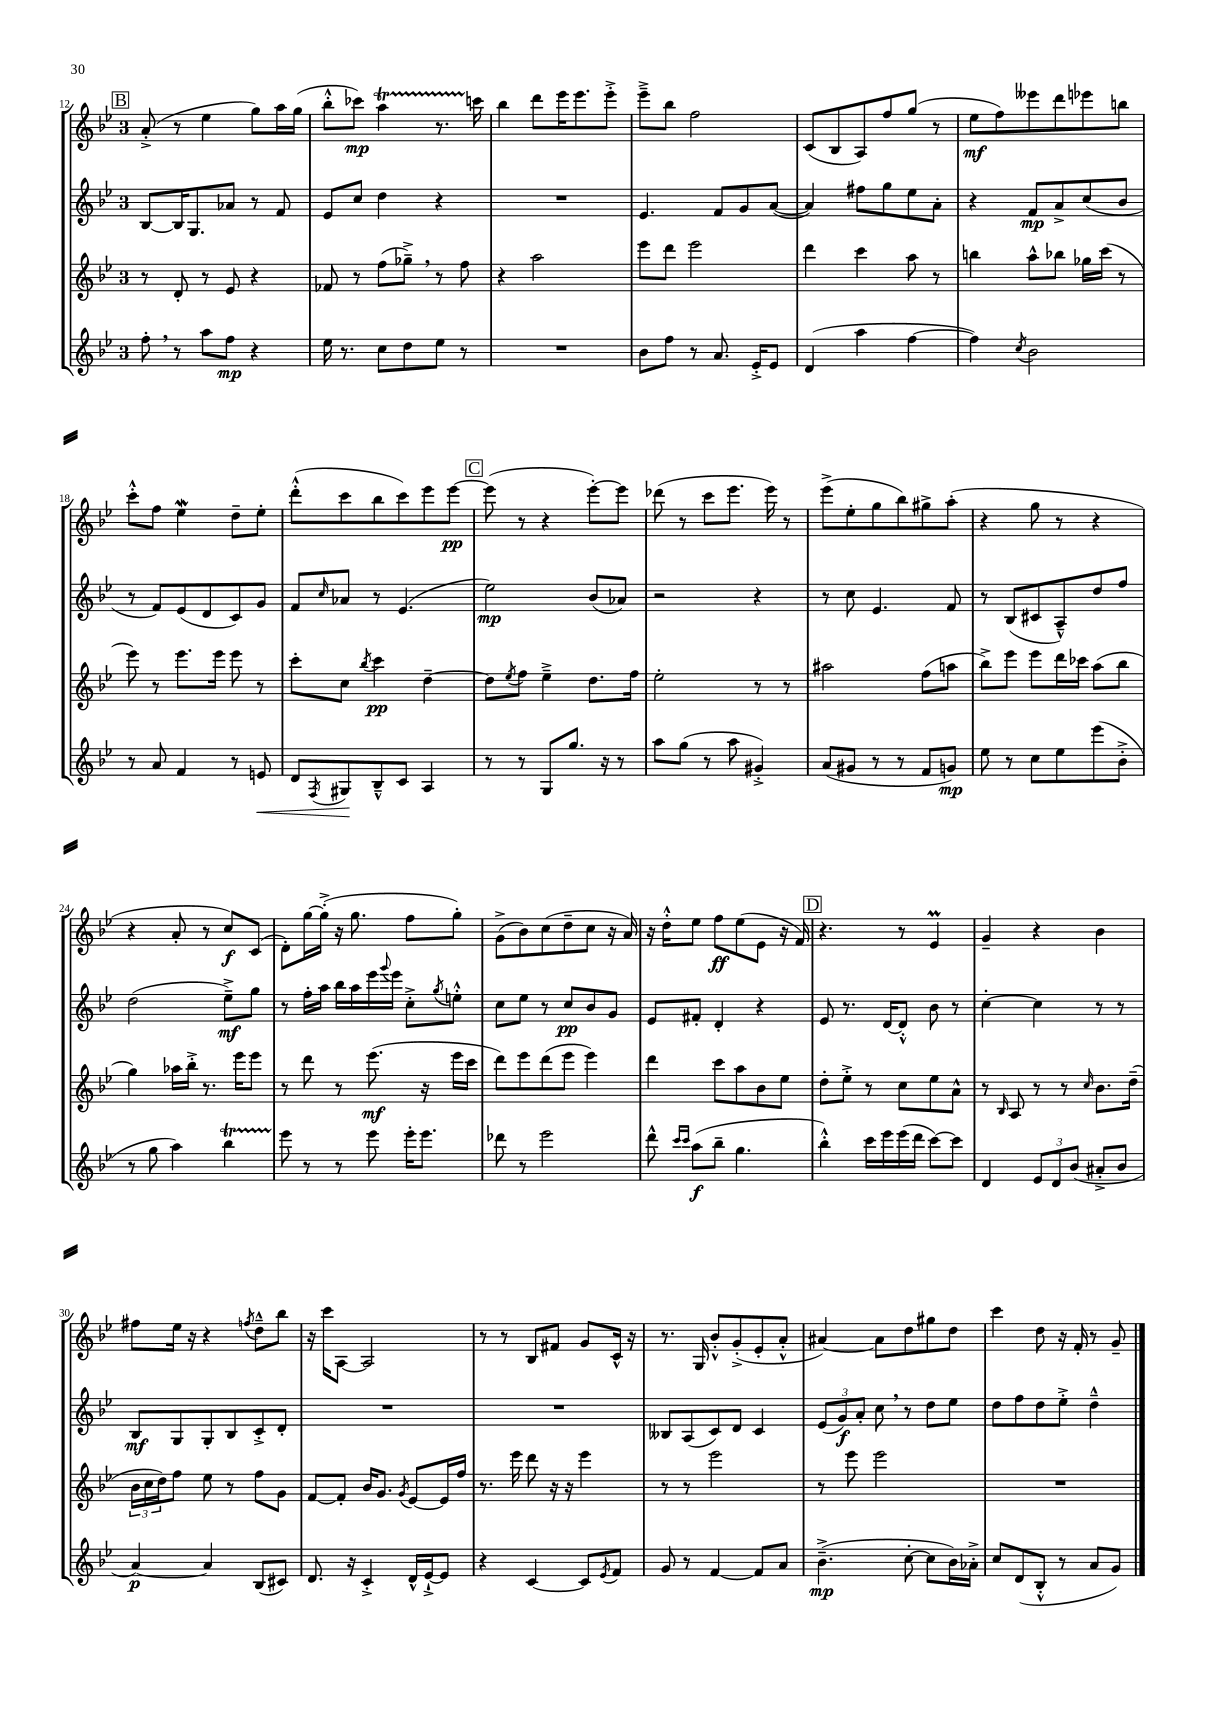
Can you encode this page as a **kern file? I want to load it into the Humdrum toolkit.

**kern	**kern	**kern	**kern
*staff4	*staff3	*staff2	*staff1
*clefG2	*clefG2	*clefG2	*clefG2
*k[b-e-]	*k[b-e-]	*k[b-e-]	*k[b-e-]
*M3/4	*M3/4	*M3/4	*M3/4
8ff'	8r	[8B-	(8a'^
8r	8d'	16B-]	8r
.	.	8.G	.
8aa	8r	.	4ee-
8ff	8e-	8a-	.
4r	4r	8r	8gg)
.	.	8f	16aa
.	.	.	(16gg
=	=	=	=
16ee-	8f-	8e-	8bb-'^^
8.r	.	.	.
.	8r	8cc	8ccc-)
8cc	(8ff	4dd	4aa
8dd	8gg-~^)	.	.
8ee-	8r	4r	8.r
8r	8ff	.	.
.	.	.	16ccc
=	=	=	=
2.r	4r	2.r	4bb-
.	2aa	.	8ddd
.	.	.	16eee-
.	.	.	8.eee-
.	.	.	8eee-'^
=	=	=	=
8b-	8eee-	4.e-	8eee-~^
8ff	8ddd	.	8bb-
8r	2eee-	.	2ff
8.a	.	8f	.
.	.	8g	.
16e-'^	.	.	.
8e-	.	([8a	.
=	=	=	=
(4d	4ddd	4a])	(8c
.	.	.	8B-
4aa	4ccc	8ff#	8A)
.	.	8gg	8ff
[4ff	8aa	8ee-	(8gg
.	8r	8a'	8r
=	=	=	=
4ff])	4bb	4r	8ee-
.	.	.	8ff)
8qcc	.	.	.
2b-	8aa^^	8f	8eee--
.	8bb-	8a^	8ddd
.	16gg-	(8cc	8eee-
.	(16ccc	.	.
.	8r	8b-	8bb
=	=	=	=
8r	8eee-)	8r	8ccc'^^
8a	8r	8f)	8ff
4f	8.eee-	(8e-	4ee-
.	.	8d	.
.	16eee-	.	.
8r	8eee-	8c)	8dd~
8e	8r	8g	8ee-'
=	=	=	=
8d	8ccc'	8f	(8ddd'^^
8qF	.	16qqcc	.
8G#	8cc	8a-	8ccc
.	8qbb-	.	.
8B-~^^	4ccc	8r	8bb-
8c	.	(4.e-	8ccc)
4A	[4dd~	.	8eee-
.	.	.	[8eee-
=	=	=	=
8r	8dd]	2ee-)	(8eee-]
.	8qee-	.	.
8r	8ff	.	8r
8G	4ee-~^	.	4r
8.gg	.	.	.
.	8.dd	(8b-	[8eee-')
16r	.	.	.
8r	.	8a-)	8eee-]
.	16ff	.	.
=	=	=	=
8aa	2ee-'	2r	(8ddd-
(8gg	.	.	8r
8r	.	.	8ccc
8aa	.	.	8.eee-
4g#'^)	8r	4r	.
.	.	.	16eee-)
.	8r	.	8r
=	=	=	=
(8a	2aa#	8r	(8eee-^
8g#	.	8cc	8ee-'
8r	.	4.e-	8gg
8r	.	.	8bb-)
8f	(8ff	.	8gg#^
8g)	8aa	8f	(8aa'
=	=	=	=
8ee-	8bb-^)	8r	4r
8r	8eee-	(8B-	.
8cc	8eee-	8c#	8gg
8ee-	16ddd	8A~^^)	8r
.	16ccc-	.	.
(8eee-	(8aa	8dd	4r
8b-'^	8bb-	8ff	.
=	=	=	=
8r	4gg)	(2dd	4r
8gg	.	.	.
4aa)	16aa-	.	8a'
.	16bb-'^	.	.
.	8.r	.	8r
4bb-	.	8ee-~^)	8cc)
.	16eee-	.	.
.	8eee-	8gg	(8c
=	=	=	=
8eee-	8r	8r	8d')
8r	8ddd	16ff'	[16gg
.	.	16aa	(16gg'^]
8r	8r	16bb-	16r
.	.	16aa	8.gg
8eee-	(8.eee-	16eee-	.
.	.	8qqggg	.
.	.	16eee-	.
16eee-'	.	8cc'^	8ff
8.eee-	16r	.	.
.	.	8qgg	.
.	16eee-	8ee'^^	8gg')
.	16ccc	.	.
=	=	=	=
8ddd-	8ddd)	8cc	(8g^
8r	8eee-	8ee-	8b-)
2eee-	(8ddd	8r	(8cc
.	8eee-	8cc	8dd~
.	4eee-)	8b-	8cc
.	.	8g	16r
.	.	.	16a)
=	=	=	=
8ddd^^	4ddd	8e-	16r
.	.	.	16dd'^^
16qqccc	.	.	.
16qqccc	.	.	.
(8aa	.	8f#'	8ee-
8bb-~	8ccc	4d'	8ff
4.gg	8aa	.	(8ee-
.	8b-	4r	8e-
.	8ee-	.	16r
.	.	.	16f)
=	=	=	=
4bb-'^^)	8dd'	8e-	4.r
.	8ee-'^	8.r	.
16ccc	8r	.	.
16eee-	.	[16d	.
(16eee-	8cc	8d'^^]	8r
16ddd	.	.	.
[8ccc)	8ee-	8b-	4e-
8ccc]	8a^^	8r	.
=	=	=	=
4d	8r	[4cc'	4g~
.	16qqB-	.	.
.	8A	.	.
12e-	8r	4cc]	4r
12d	.	.	.
.	8r	.	.
(12b-	.	.	.
.	16qqcc	.	.
8a#'^	8.b-	8r	4b-
8b-	.	8r	.
.	(16dd~	.	.
=	=	=	=
[4a)	24b-	8B-	8ff#
.	24cc	.	.
.	24dd)	.	.
.	8ff	8G	16ee-
.	.	.	16r
4a]	8ee-	8G'	4r
.	8r	8B-	.
.	.	.	8qff
(8B-	8ff	8c'^	8dd~^^
8c#)	8g	8d'	8bb-
=	=	=	=
8.d	[8f	2.r	16r
.	.	.	16ccc
.	8f']	.	[8A
16r	.	.	.
4c'^	16b-	.	2A]
.	8.g	.	.
.	8qg	.	.
16d^^	[8e-	.	.
[16e-`^	.	.	.
8e-]	16e-]	.	.
.	16ff	.	.
=	=	=	=
4r	8.r	2.r	8r
.	.	.	8r
.	16eee-	.	.
[4c	8ddd	.	8B-
.	16r	.	8f#
.	16r	.	.
8c]	4eee-	.	8g
8qe-	.	.	.
8f	.	.	16c^^
.	.	.	16r
=	=	=	=
8g	8r	8B--	8.r
8r	8r	(8A	.
.	.	.	16G
[4f	2eee-	8c)	8b-'^^
.	.	8d	(8g'^
8f]	.	4c	8e-'
8a	.	.	8a'^^
=	=	=	=
(4.b-~^	8r	(12e-	[4a#)
.	.	12g)	.
.	8eee-	.	.
.	.	12a'	.
.	2eee-	8cc	8a#]
[8cc'	.	8r	8dd
8cc]	.	8dd	8gg#
16b-)	.	8ee-	8dd
16a-'^	.	.	.
=	=	=	=
8cc	2.r	8dd	4ccc
(8d	.	8ff	.
8B-'^^	.	8dd	8dd
8r	.	8ee-'^	16r
.	.	.	16f'
8a	.	4dd~^^	8r
8g)	.	.	8g~
==	==	==	==
*-	*-	*-	*-
